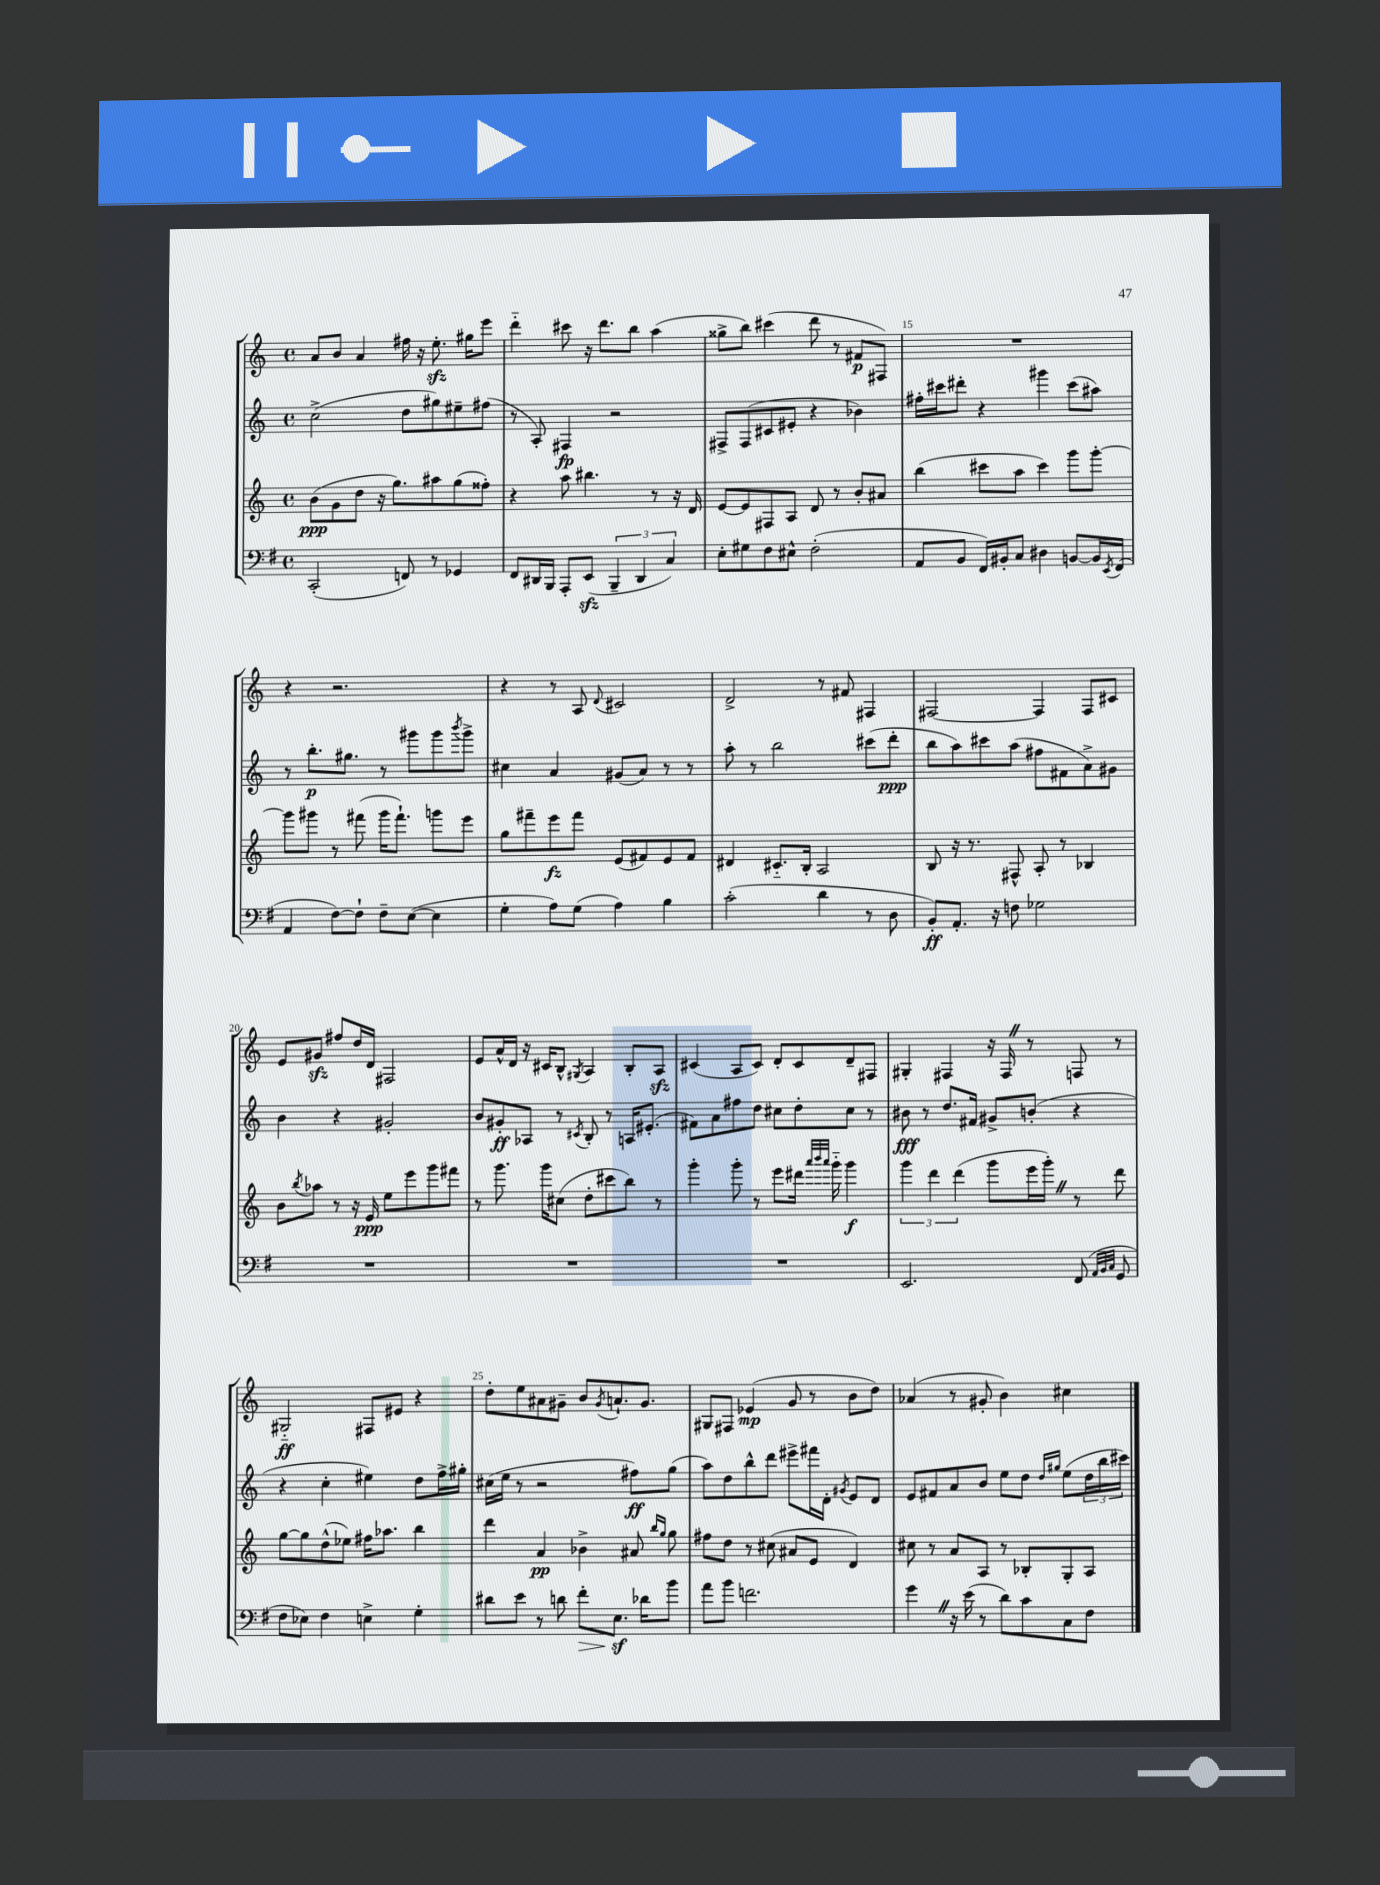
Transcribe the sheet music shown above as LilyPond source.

<<
\new StaffGroup <<
\new Staff = "s0" {
    \clef treble \key c \major \defaultTimeSignature \time 4/4
    a'8 b'8 a'4 fis''16 r16 e''8.-.\sfz gis''16 e'''8 |
    d'''4-_ cis'''8 r16 d'''8. b''8 a''4( |
    gisis''8-> b''8) cis'''4( d'''8 r8 fis'8\p fis8) |
    R1 |
    r4 r2. |
    r4 r8 a8 \appoggiatura { d'8 } cis'2 |
    d'2-> r8 fis'8 fis4 |
    fis2~ fis4 fis8 cis'8 |
    e'8 gis'8\sfz fis''8 d''16 d'16 fis2 |
    e'8 a'16-^ d'16 r16 cis'16 b8-^ \acciaccatura { gis8 } a4 b8-. a8\sfz |
    cis'4( a8 cis'8) d'8-. cis'8 d'8-- fis8 |
    gis4-. fis4 r16 fis16 \once \override BreathingSign.text = \markup { \musicglyph "scripts.caesura.straight" } \breathe r8 f8 r8 |
    gis2-_\ff fis8 eis'8 r4 |
    d''8-. e''8 ais'8 gis'8-- b'8 \acciaccatura { gis'8 } a'8.-! gis'8. |
    gis8 fis8 ees'4\mp( g'8 r8 b'8 d''8) |
    aes'4( r8 gis'8-. b'4) cis''4 \bar "|." |
}
\new Staff = "s1" {
    \clef treble \key c \major \defaultTimeSignature \time 4/4
    c''2->( d''8 gis''8) eis''8-- fis''8( |
    r8 a8-.) fis4\fp r2 |
    fis8-> fis8( cis'8 eis'8-. r4 bes'4) |
    fis''16-. cis'''16 dis'''8-. r4 gis'''4 cis'''8( ais''8) |
    r8 b''8.-.\p gis''8. r8 gis'''8 gis'''8 \acciaccatura { b'''8 } gis'''8-> |
    cis''4 a'4 gis'8( a'8) r8 r8 |
    a''8-. r8 b''2 cis'''8( d'''8-.\ppp |
    b''8 a''8) cis'''8 a''8( fis''8 fis'8 a'8->) gis'8 |
    b'4 r4 gis'2-. |
    b'8 gis'8-.\ff aes8 r8 \acciaccatura { cis'8 } b8-. r8 a16 eis'8.-.( |
    fis'8) a'8 fis''8 d''8 cis''8 d''8-. cis''8 r8 |
    bis'8\fff r8 d''8. fis'16 gis'8-> b'8-.( r4 |
    r4 c''4-. eis''4) d''8 f''16-> gis''16-. |
    cis''16( e''16 r8 r2 fis''8\ff) g''8( |
    a''8) d''8 b''8-^ d'''8 eis'''8-> fis'''16 d'16-. \acciaccatura { gis'8 } e'8 d'8 |
    e'8 fis'8 a'8 b'8 e''8 d''8 \grace { d''16 gis''16 } e''8( \tuplet 3/2 { d''16 b''16 cis'''16) } \bar "|." |
}
\new Staff = "s2" {
    \clef treble \key c \major \defaultTimeSignature \time 4/4
    b'8\ppp( g'8 d''8 r16 g''8.) ais''8 g''8( fisis''8-.) |
    r4 a''8 bis''4. r8 r16 d'16 |
    e'8~ e'8 fis8 a8 d'8 r8 b'8-. ais'8 |
    b''4( cis'''8 a''8 cis'''4) g'''8 g'''8~-. |
    g'''8 gis'''8 r8 fis'''8( gis'''16 fis'''8.-!) g'''8 e'''8 |
    g''8 fis'''8-- e'''8\fz fis'''8 e'8( fis'8) e'8 fis'8 |
    dis'4 cis'8.-_ b16-. a2 |
    b8 r16 r8. fis8-^ a8-. r8 bes4 |
    b'8 \acciaccatura { b''8 } aes''8 r8 r16 e'16\ppp e''8 e'''8 g'''8 fis'''8 |
    r8 g'''8. g'''16 cis''8( d''8-. cis'''8 b''8) r8 |
    g'''4-. g'''8-. r8 e'''8 dis'''16 \grace { a'''32 b'''32 a'''32 } g'''16-_ g'''4\f |
    \tuplet 3/2 { g'''4 d'''4 d'''4( } g'''8 e'''16 g'''16-.) \once \override BreathingSign.text = \markup { \musicglyph "scripts.caesura.straight" } \breathe r8 d'''8 |
    g''8~ g''8 d''8-^( ees''8) fis''16 aes''8. b''4 |
    d'''4 a'4\pp bes'4-> ais'8 \grace { b''16 g''16 } g''8 |
    fis''8 d''8 r8 cis''8( ais'8 e'8 d'4) |
    cis''8 r8 a'8 a8 r8 bes8-. g8-. a8 \bar "|." |
}
\new Staff = "s3" {
    \clef bass \key g \major \defaultTimeSignature \time 4/4
    c,2-.( f,8) r8 ges,4 |
    fis,8 dis,16 b,,16 a,,8-. e,8\sfz( \tuplet 3/2 { b,,4-- dis,4 c4) } |
    e8-. gis8 fis8 eis8-^ fis2-.( |
    a,8 b,8 fis,16) bis,16-. c8 dis4 b,8~ b,16 \acciaccatura { e,8 } fis,16( |
    a,4 fis8~) fis8-! fis8-- e8~( e4 |
    g4-. a8) g8( a4) b4 |
    c'2-.( d'4 r8 d8 |
    b,8-.\ff) a,8.-. r16 f8 ges2 |
    R1 |
    R1 |
    R1 |
    e,2. fis,8( \grace { a,32 b,32 c32 } g,8 |
    fis8 ees8) fis4 e4-> g4-. |
    dis'8 e'8 r8 d'8 fis'8-.\> e8.\sf\! des'16 b'8 |
    a'8 b'8 f'2. |
    g'4 \once \override BreathingSign.text = \markup { \musicglyph "scripts.caesura.straight" } \breathe r16 e'16( r8 d'8) c'8 c8 fis8 \bar "|." |
}
>>
>>
\layout { \context { \Score currentBarNumber = #12 \override BarNumber.break-visibility = ##(#f #t #t) barNumberVisibility = #(every-nth-bar-number-visible 5) } }
